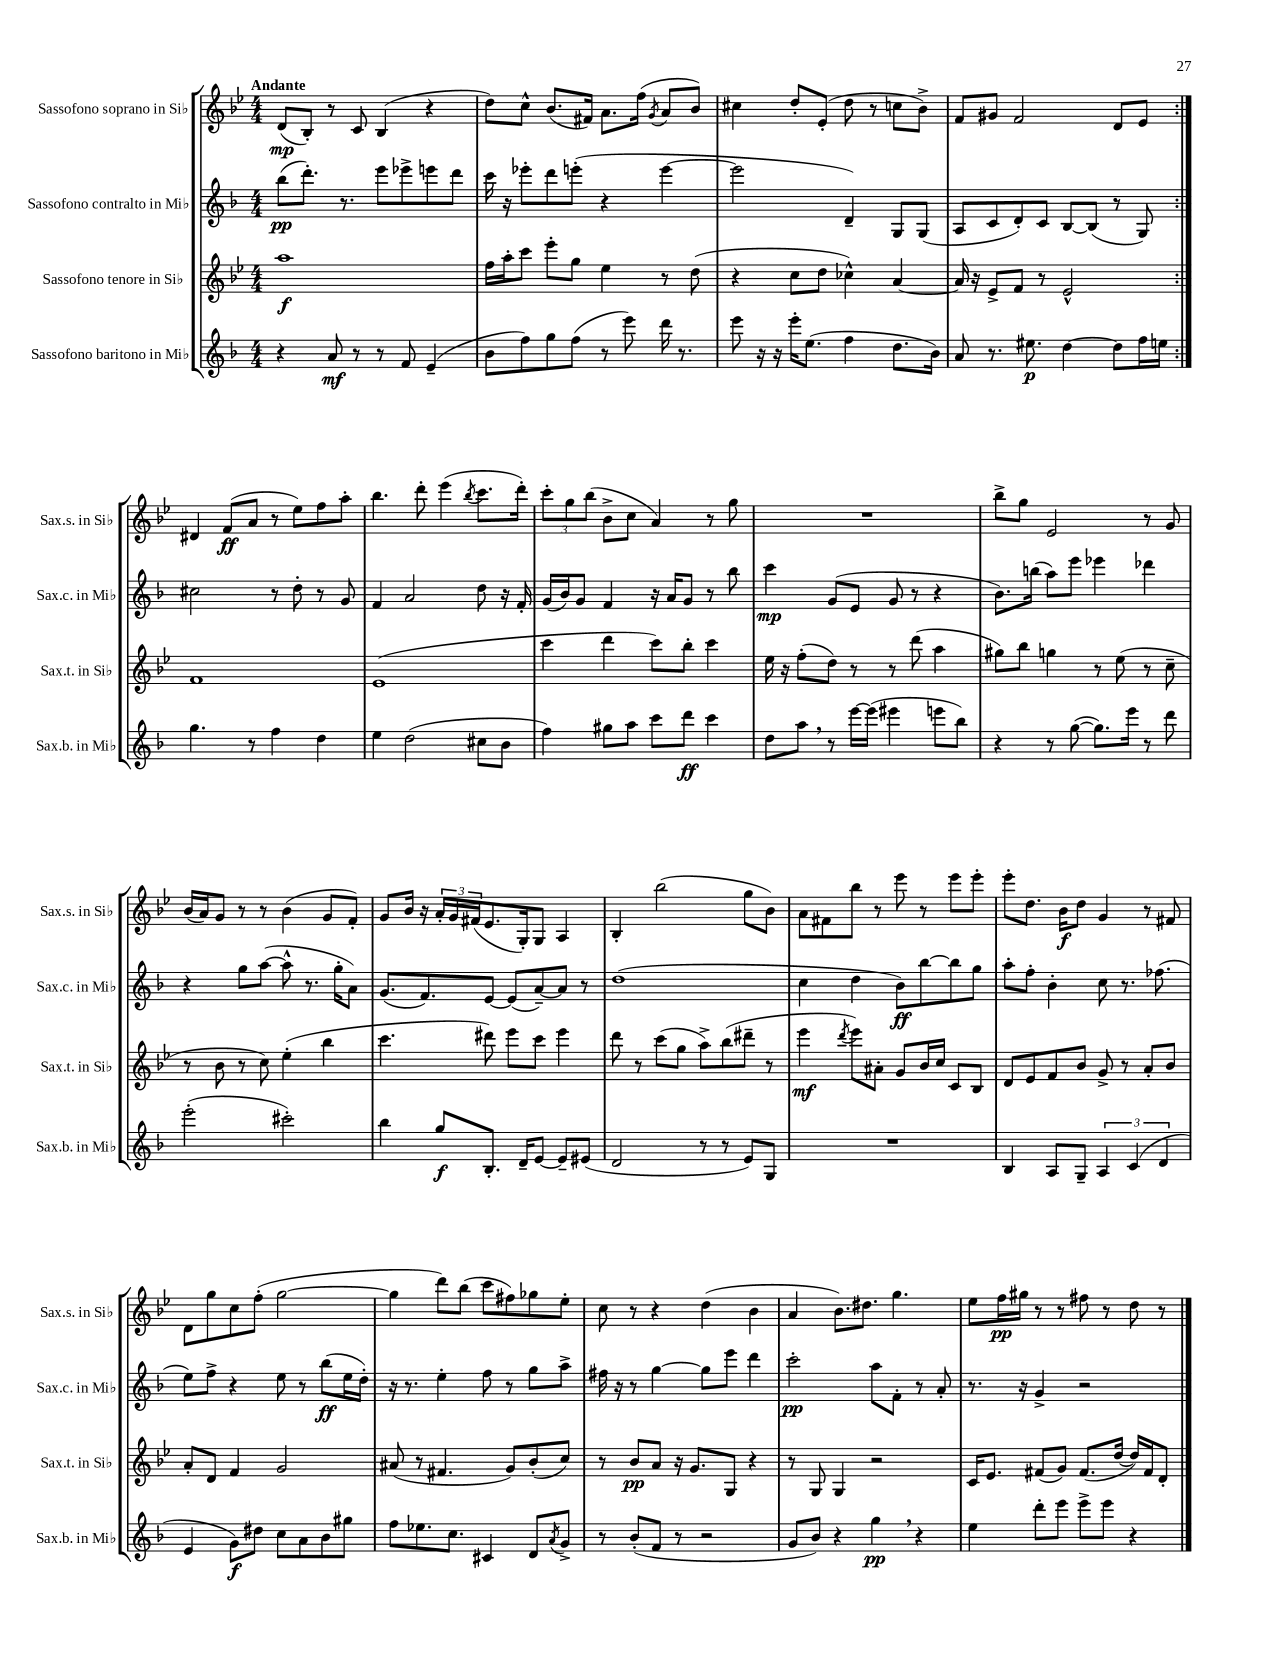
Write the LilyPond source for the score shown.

<<
\new StaffGroup <<
\new Staff = "s0" \with { instrumentName = "Sassofono soprano in Sib" shortInstrumentName = "Sax.s. in Sib" } {
    \clef treble \key bes \major \numericTimeSignature \time 4/4 \tempo "Andante"
    \repeat volta 2 { d'8\mp( bes8-.) r8 c'8 bes4( r4 |
    d''8) c''8-^ bes'8.( fis'16) a'8. f''16( \acciaccatura { g'8 } a'8 bes'8) |
    cis''4 d''8-. ees'8-.( d''8 r8 c''8 bes'8->) |
    f'8 gis'8 f'2 d'8 ees'8 | }
    dis'4 f'8\ff( a'8 r8 ees''8) f''8 a''8-. |
    bes''4. d'''8-. ees'''4( \acciaccatura { bes''8 } c'''8. d'''16-.) |
    \tuplet 3/2 { c'''8-. g''8 bes''8( } bes'8-> c''8 a'4) r8 g''8 |
    R1 |
    bes''8-> g''8 ees'2 r8 g'8 |
    bes'16( a'16) g'8 r8 r8 bes'4( g'8 f'8-.) |
    g'8 bes'16 r16 \tuplet 3/2 { a'16-. g'16 fis'16( } ees'8. g16-.) g8 a4 |
    bes4-. bes''2( g''8 bes'8) |
    a'8 fis'8 bes''8 r8 ees'''8 r8 ees'''8 ees'''8-. |
    ees'''8-. d''8. bes'16\f d''8 g'4 r8 fis'8 |
    d'8 g''8 c''8 f''8-.( g''2~ |
    g''4 d'''8) bes''8( c'''8 fis''8) ges''8 ees''8-. |
    c''8 r8 r4 d''4( bes'4 |
    a'4 bes'8.) dis''8. g''4. |
    ees''8 f''16\pp gis''16 r8 r8 fis''8 r8 d''8 r8 \bar "|." |
}
\new Staff = "s1" \with { instrumentName = "Sassofono contralto in Mib" shortInstrumentName = "Sax.c. in Mib" } {
    \clef treble \key f \major \numericTimeSignature \time 4/4
    \repeat volta 2 { bes''8\pp( d'''8.-.) r8. e'''8 ees'''8-> e'''8 d'''8 |
    c'''16 r16 ees'''8-. d'''8 e'''8-.( r4 e'''4~ |
    e'''2 d'4--) g8 g8( |
    a8 c'8 d'8-.) c'8 bes8~ bes8( r8 g8) | }
    cis''2 r8 d''8-. r8 g'8 |
    f'4 a'2 d''8 r16 f'16-. |
    g'16( bes'16) g'8 f'4 r16 a'16 g'8 r8 bes''8 |
    c'''4\mp g'8( e'8 g'8 r8 r4 |
    bes'8.) b''16( a''8) e'''8 ees'''4 des'''4 |
    r4 g''8 a''8~( a''8-^ r8. g''16-. a'8) |
    g'8.( f'8.) e'8~ e'8( a'8~--) a'8 r8 |
    d''1( |
    c''4 d''4 bes'8\ff) bes''8~ bes''8 g''8 |
    a''8-. f''8-. bes'4-. c''8 r8. fes''8.( |
    e''8) f''8-> r4 e''8 r8 bes''8\ff( e''16 d''16-.) |
    r16 r8. e''4-. f''8 r8 g''8 a''8-> |
    fis''16 r16 r8 g''4~ g''8 e'''8 d'''4 |
    c'''2-.\pp a''8 f'8-. r8 a'8-. |
    r8. r16 g'4-> r2 \bar "|." |
}
\new Staff = "s2" \with { instrumentName = "Sassofono tenore in Sib" shortInstrumentName = "Sax.t. in Sib" } {
    \clef treble \key bes \major \numericTimeSignature \time 4/4
    \repeat volta 2 { a''1\f |
    f''16 a''16-. c'''8 ees'''8-. g''8 ees''4 r8 d''8( |
    r4 c''8 d''8 ces''4-^) a'4~ |
    a'16 r16 ees'8-> f'8 r8 ees'2-^ | }
    f'1 |
    ees'1( |
    c'''4 d'''4 c'''8) bes''8-. c'''4 |
    ees''16 r16 f''8-.( d''8) r8 r8 d'''8( a''4 |
    gis''8) bes''8 g''4 r8 ees''8( r8 c''8-- |
    r8 bes'8 r8 c''8) ees''4-.( bes''4 |
    c'''4. dis'''8) ees'''8 c'''8 ees'''4 |
    d'''8 r8 c'''8( g''8 a''8->) bes''8( dis'''8-- r8 |
    ees'''4\mf \acciaccatura { d'''8 } ees'''8) ais'8-. g'8 bes'16 c''16 c'8 bes8 |
    d'8 ees'8 f'8 bes'8 g'8-> r8 a'8-. bes'8 |
    a'8-. d'8 f'4 g'2 |
    ais'8( r8 fis'4. g'8) bes'8-.( c''8) |
    r8 bes'8\pp a'8 r16 g'8. g8 r4 |
    r8 g8 g4 r2 |
    c'16 ees'8. fis'8( g'8) fis'8.( d''16~ d''16) fis'16 d'8-. \bar "|." |
}
\new Staff = "s3" \with { instrumentName = "Sassofono baritono in Mib" shortInstrumentName = "Sax.b. in Mib" } {
    \clef treble \key f \major \numericTimeSignature \time 4/4
    \repeat volta 2 { r4 a'8\mf r8 r8 f'8 e'4--( |
    bes'8 f''8) g''8 f''8( r8 e'''8) d'''16 r8. |
    e'''8 r16 r16 e'''16-. e''8.( f''4 d''8. bes'16) |
    a'8 r8. eis''8.\p d''4~ d''8 f''16 e''16 | }
    g''4. r8 f''4 d''4 |
    e''4 d''2( cis''8 bes'8 |
    f''4) gis''8 a''8 c'''8 d'''8\ff c'''4 |
    d''8 a''8 \breathe r8 e'''16~ e'''16( eis'''4 e'''8 bes''8) |
    r4 r8 g''8~( g''8.) e'''16 r8 d'''8 |
    e'''2-.( cis'''2-.) |
    bes''4 g''8\f bes8.-. d'16-- e'8~ e'8-- eis'8( |
    d'2 r8 r8 e'8) g8 |
    R1 |
    bes4 a8 g8-- \tuplet 3/2 { a4 c'4( d'4 } |
    e'4 g'8\f) dis''8 c''8 a'8 bes'8 gis''8 |
    f''8 ees''8. c''8. cis'4 d'8 \acciaccatura { a'8 } g'8-> |
    r8 bes'8-.( f'8 r8 r2 |
    g'8 bes'8) r4 g''4\pp \breathe r4 |
    e''4 d'''8-. e'''8 e'''8-> e'''8 r4 \bar "|." |
}
>>
>>
\layout { \context { \Score \remove "Bar_number_engraver" } }
